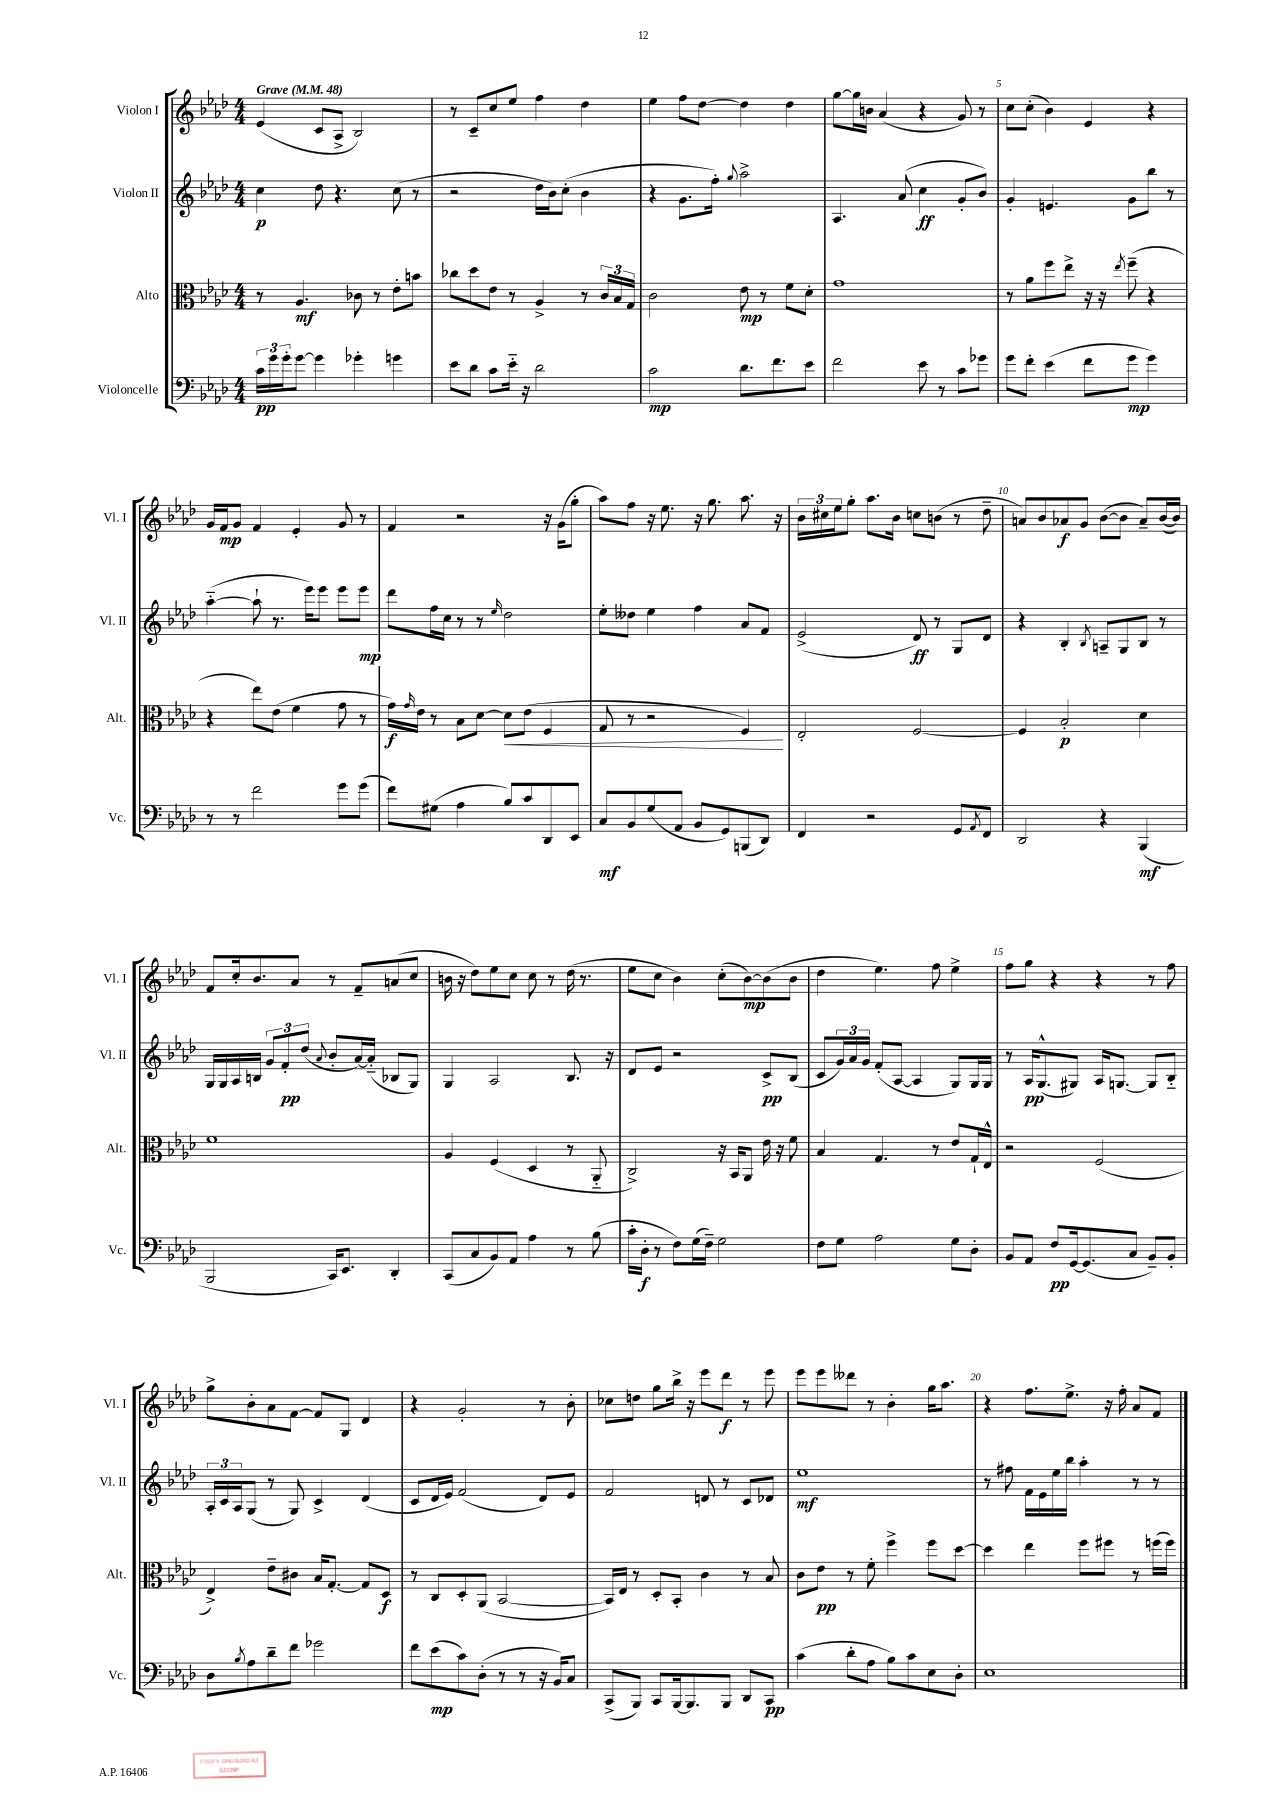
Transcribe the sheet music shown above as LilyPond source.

<<
\new StaffGroup <<
\new Staff = "s0" \with { instrumentName = "Violon I" shortInstrumentName = "Vl. I" } {
    \clef treble \key aes \major \numericTimeSignature \time 4/4 \tempo "Grave" 4 = 48
    ees'4( c'8 aes8-> bes2) |
    r8 c'8-- c''8 ees''8 f''4 des''4 |
    ees''4 f''8 des''8~ des''4 des''4 |
    g''8~ g''16 b'16 aes'4( r4 g'8) r8 |
    c''8 c''8-.( bes'4) ees'4 r4 |
    g'16 f'16\mp g'8 f'4 ees'4-. g'8 r8 |
    f'4 r2 r16 g'16( g''8-. |
    aes''8) f''8 r16 ees''8. r16 g''8. aes''8. r16 |
    \tuplet 3/2 { bes'16 cis''16 ees''16 } g''8-. aes''8. bes'16 c''8 b'8( r8 des''8-- |
    a'8) bes'8 aes'8\f g'8 bes'8~( bes'8 aes'8--) bes'16~( bes'16) |
    f'8 c''16-. bes'8. aes'8 r8 f'8-- a'8( c''8 |
    b'16 r16 des''8) ees''8 c''8 c''8 r8 des''16( r8. |
    ees''8 c''8 bes'4) c''8-.( bes'8~\mp) bes'8( bes'8 |
    des''4 ees''4.) f''8 ees''4-> |
    f''8 g''8 r4 r4 r8 f''8 |
    g''8-> bes'8-. aes'8 f'8~ f'8 g8 des'4 |
    r4 g'2-. r8 bes'8-. |
    ces''8 d''8 g''8 bes''16-> r16 ees'''8 des'''8\f r8 ees'''8 |
    ees'''8 ees'''8 deses'''8 r8 bes'4-. g''16 aes''8. |
    r4 f''8. ees''8.-> r16 f''16-. aes'8 f'8 \bar "|." |
}
\new Staff = "s1" \with { instrumentName = "Violon II" shortInstrumentName = "Vl. II" } {
    \clef treble \key aes \major \numericTimeSignature \time 4/4
    c''4\p des''8 r4. c''8( r8 |
    r2 des''16 bes'16) c''8-.( bes'4 |
    r4 g'8. f''16-.) \appoggiatura { g''8 } aes''2-> |
    aes4. aes'8( c''4\ff g'8-. bes'8) |
    g'4-. e'4. g'8 bes''8 r8 |
    aes''4~-_( aes''8-! r8. ees'''16) ees'''8 ees'''8 ees'''8\mp |
    des'''8 f''16 c''16 r8 r8 \grace { ees''16 } des''2 |
    ees''8-. deses''8 ees''4 f''4 aes'8 f'8 |
    ees'2->( des'8\ff) r8 g8 des'8 |
    r4 bes4-. \acciaccatura { bes8 } a8-- g8 bes8 r8 |
    g16 g16 aes16 b16 \tuplet 3/2 { g'8 f'8-.\pp des''8( } \appoggiatura { aes'8 } bes'8-. aes'16~) aes'16-_( bes8 g8) |
    g4 aes2 bes8. r16 |
    des'8 ees'8 r2 c'8->\pp bes8( |
    c'8 \tuplet 3/2 { g'16) aes'16 g'16 } f'8-.( aes8~ aes4 g8) g16 g16 |
    r8 aes16\pp g8.-^( gis8) aes16 g8.~ g8 bes8-_ |
    \tuplet 3/2 { aes16-. c'16 aes16 } g8( r8 g8) c'4-> des'4( |
    c'8 des'16 ees'16) f'2( des'8) ees'8 |
    f'2 d'8 r8 c'8 des'8 |
    ees''1\mf |
    r8 fis''8 f'16 ees'16 ees''16 bes''16 aes''4-. r8 r8 \bar "|." |
}
\new Staff = "s2" \with { instrumentName = "Alto" shortInstrumentName = "Alt." } {
    \clef alto \key aes \major \numericTimeSignature \time 4/4
    r8 aes4.\mf ces'8 r8 ees'8-. b'8 |
    ces''8 des''8 ees'8 r8 aes4-> r8 \tuplet 3/2 { c'16 bes16 g16 } |
    c'2 ees'8\mp r8 f'8 des'8-. |
    g'1 |
    r8 aes'8 f''8 ees''8-> r16 r16 \acciaccatura { ees''8 } f''8--( r4 |
    r4 ees''8) ees'8( f'4 g'8 r8 |
    g'16\f) \grace { g'16 } ees'16 r8 bes8 des'8~ des'8\< ees'8( f4 |
    g8 r8 r2 f4\!) |
    ees2-. f2~ |
    f4 bes2-.\p des'4 |
    f'1 |
    aes4 f4( des4 r8 aes,8-_ |
    c2->) r16 bes,16 aes,8 ees'16 r16 f'8 |
    bes4 g4. r8 ees'8 g16-! ees16-^ |
    r2 f2( |
    ees4->) ees'8-- cis'8 bes16 g8.~-. g8 des8\f |
    r8 c8 des8-. aes,8( bes,2~ |
    bes,16) ees16 r8 des8-. bes,8-. c'4 r8 bes8 |
    c'8 ees'8\pp r8 f'8-. f''4-> f''8 des''8~ |
    des''4 ees''4 f''8 fis''8 r8 f''16( f''16) \bar "|." |
}
\new Staff = "s3" \with { instrumentName = "Violoncelle" shortInstrumentName = "Vc." } {
    \clef bass \key aes \major \numericTimeSignature \time 4/4
    \tuplet 3/2 { c'16\pp g'16 g'16-. } g'8~ g'4 ges'4-. g'4 |
    ees'8 des'8 c'8 ees'16-_ r16 des'2 |
    c'2\mp des'8. f'8. ees'8 |
    f'2 ees'8 r8 c'8 ges'8 |
    g'8 f'8-. ees'4( f'8 g'8\mp g'4) |
    r8 r8 f'2 g'8 g'8( |
    f'8) gis8( aes4 bes8) c'8 des,8 ees,8 |
    c8\mf bes,8 g8( aes,8 bes,8 g,8) b,,8( des,8) |
    f,4 r2 g,8 \acciaccatura { aes,8 } f,8 |
    des,2 r4 bes,,4\mf( |
    bes,,2 c,16) ees,8. des,4-. |
    c,8( c8 bes,8) aes,8 aes4 r8 bes8( |
    c'16-. des16-.\f r8 f8) g16( f16--) g2 |
    f8 g8 aes2 g8 des8-. |
    bes,8 aes,8 f8\pp g,16~ g,8.( c8 bes,8--) bes,8-. |
    des8 \acciaccatura { bes8 } aes8 des'8-- f'8 ges'2 |
    f'8 ees'8\mp( c'8) des8-.( r8 r8 r16 bes,16) c8 |
    c,8->( bes,,8) c,8 bes,,16~ bes,,8. bes,,8 des,8 c,8\pp |
    c'4( des'8-. aes8 bes8) c'8 ees8 des8-. |
    ees1 \bar "|." |
}
>>
>>
\layout { \context { \Score \override BarNumber.break-visibility = ##(#f #t #t) barNumberVisibility = #(every-nth-bar-number-visible 5) } }
